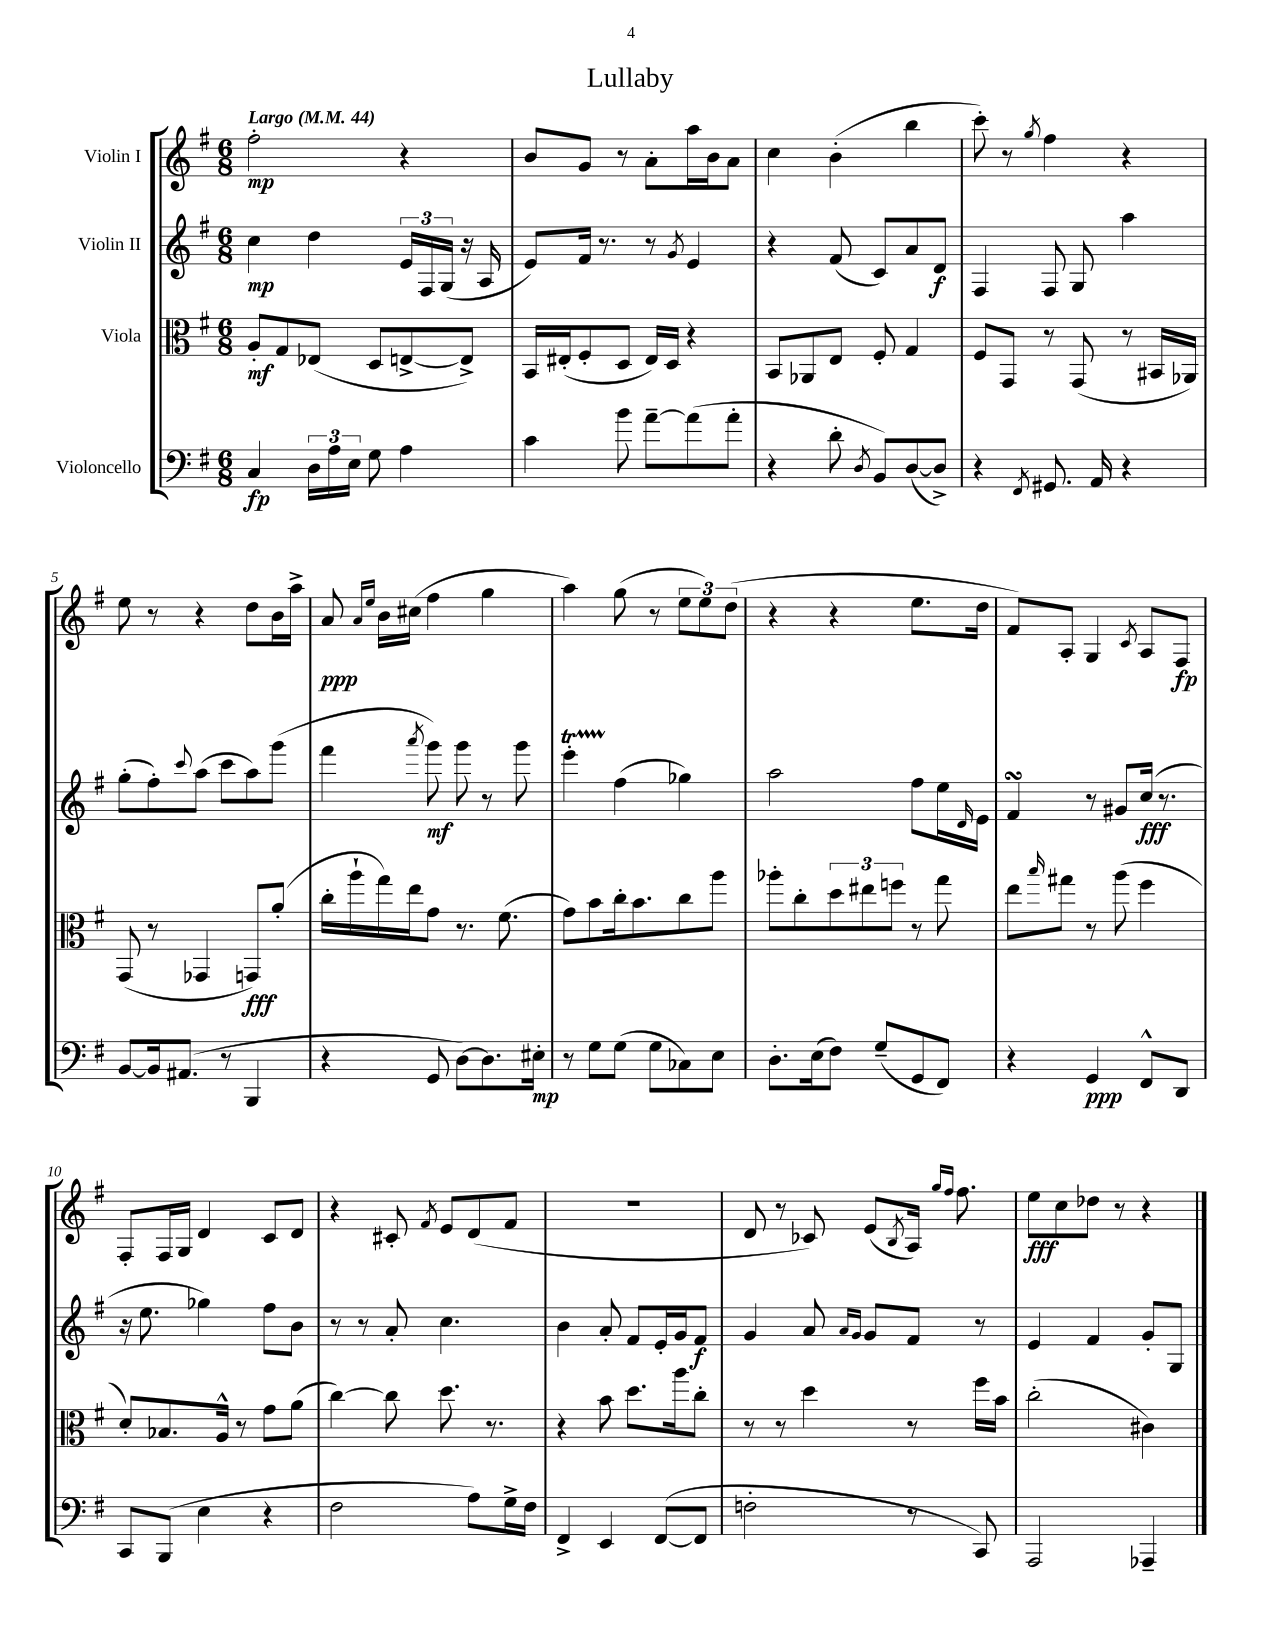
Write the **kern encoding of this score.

**kern	**dynam	**kern	**dynam	**kern	**dynam	**kern	**dynam
*part4	*part4	*part3	*part3	*part2	*part2	*part1	*part1
*staff4	*staff4	*staff3	*staff3	*staff2	*staff2	*staff1	*staff1
*I"Violoncello	*	*I"Viola	*	*I"Violin II	*	*I"Violin I	*
*clefF4	*	*clefC3	*	*clefG2	*	*clefG2	*
*k[f#]	*	*k[f#]	*	*k[f#]	*	*k[f#]	*
*M6/8	*	*M6/8	*	*M6/8	*	*M6/8	*
*MM44	*	*MM44	*	*MM44	*	*MM44	*
=1	=1	=1	=1	=1	=1	=1	=1
!	!	!	!	!	!	!LO:TX:a:B:t=Largo	!
4C/	fp	8A'/L	mf	4cc\	mp	2ff#'\	mp
.	.	8G/	.	.	.	.	.
24D\LL	.	(8E-X/J	.	4dd\	.	.	.
24A\	.	.	.	.	.	.	.
24E\JJ	.	.	.	.	.	.	.
8G\	.	8D/L	.	.	.	.	.
4A\	.	[8En^/	.	24e/LL	.	4r	.
.	.	.	.	24F#/	.	.	.
.	.	.	.	(24G/JJ	.	.	.
.	.	8E^/J])	.	16r	.	.	.
.	.	.	.	16A/	.	.	.
=2	=2	=2	=2	=2	=2	=2	=2
4c\	.	16BB/LL	.	8e/L)	.	8b/L	.
.	.	(16E#X'/J	.	.	.	.	.
.	.	8F#'/	.	16f#/Jk	.	8g/J	.
.	.	.	.	8.r	.	.	.
8b\	.	8D/J	.	.	.	8r	.
[8a~\L	.	16E#/LL)	.	8r	.	8a'\L	.
.	.	16D/JJ	.	.	.	.	.
.	.	.	.	8qg/	.	.	.
(8a\]	.	4r	.	4e/	.	16aa\L	.
.	.	.	.	.	.	16b\J	.
8a'\J	.	.	.	.	.	8a\J	.
=3	=3	=3	=3	=3	=3	=3	=3
4r	.	8BB/L	.	4r	.	4cc\	.
.	.	8AA-X/	.	.	.	.	.
8d'\	.	8E/J	.	(8f#/	.	(4b'\	.
8qD/	.	.	.	.	.	.	.
8BB/L)	.	8F#'/	.	8c/L)	.	.	.
([8D/	.	4G/	.	8a/	.	4bb\	.
8D^/J])	.	.	.	8d/J	f	.	.
=4	=4	=4	=4	=4	=4	=4	=4
4r	.	8F#/L	.	4F#/	.	8ccc'\)	.
.	.	8GG/J	.	.	.	8r	.
8qFF#/	.	.	.	.	.	8qgg/	.
8.GG#X/	.	8r	.	8F#/	.	4ff#\	.
.	.	(8GG/	.	8G/	.	.	.
16AA/	.	.	.	.	.	.	.
4r	.	8r	.	4aa\	.	4r	.
.	.	16BB#X/LL	.	.	.	.	.
.	.	16AA-X/JJ)	.	.	.	.	.
!!LO:LB:g=z
=5	=5	=5	=5	=5	=5	=5	=5
[8BB/L	.	(8GG/	.	(8gg'\L	.	8ee\	.
16BB/k]	.	8r	.	8ff#'\)	.	8r	.
(8.AA#X/J	.	.	.	.	.	.	.
.	.	.	.	8qqccc/	.	.	.
.	.	4GG-X/	.	(8aa\J	.	4r	.
8r	.	.	.	8ccc\L	.	.	.
4BBB/	.	8GGn/L)	fff	8aa\)	.	8dd\L	.
.	.	(8a'/J	.	(8ggg\J	.	16b\L	.
.	.	.	.	.	.	16aa^\JJ	.
=6	=6	=6	=6	=6	=6	=6	=6
4r	.	16cc'\LL	.	4fff#\	.	8a/	ppp
.	.	16aa`\	.	.	.	.	.
.	.	.	.	.	.	16qqa/LL	.
.	.	.	.	.	.	16qqee/JJ	.
.	.	16gg\)	.	.	.	16b\LL	.
.	.	16ee\J	.	.	.	(16cc#X\JJ	.
.	.	.	.	8qaaa/	.	.	.
8GG/	.	8g\J	.	8ggg\)	mf	4ff#\	.
[8D\L)	.	8.r	.	8ggg\	.	.	.
8.D\]	.	.	.	8r	.	4gg\	.
.	.	(8.f#\	.	.	.	.	.
.	.	.	.	8ggg\	.	.	.
16E#X'\Jk	mp	.	.	.	.	.	.
=7	=7	=7	=7	=7	=7	=7	=7
8r	.	8g\L)	.	4eeeT'\	.	4aa\)	.
8G\L	.	8b\	.	.	.	.	.
(8G\J	.	16cc'\k	.	(4ff#\	.	(8gg\	.
.	.	8.b\	.	.	.	.	.
8G\L	.	.	.	.	.	8r	.
8C-X\)	.	8cc\	.	4gg-X\)	.	12ee\L	.
.	.	.	.	.	.	12ee\)	.
8E\J	.	8aa\J	.	.	.	.	.
.	.	.	.	.	.	(12dd\J	.
=8	=8	=8	=8	=8	=8	=8	=8
8.D'\L	.	8aa-X'\L	.	2aa\	.	4r	.
.	.	8cc'\	.	.	.	.	.
(16E\k	.	.	.	.	.	.	.
8F#\J)	.	12dd\	.	.	.	4r	.
.	.	12ee#X\	.	.	.	.	.
(8G~/L	.	.	.	.	.	.	.
.	.	12ffn\J	.	.	.	.	.
8GG/	.	8r	.	8ff#\L	.	8.ee\L	.
8FF#/J)	.	8gg\	.	16ee\L	.	.	.
.	.	.	.	16qqd/	.	.	.
.	.	.	.	16e\JJ	.	16dd\Jk	.
=9	=9	=9	=9	=9	=9	=9	=9
4r	.	8ee\L	.	4f#sSsS/	.	8f#/L)	.
.	.	16qqbb/	.	.	.	.	.
.	.	8gg#X\J	.	.	.	8A'/J	.
4GG/	ppp	8r	.	8r	.	4G/	.
.	.	(8aa\	.	8g#X/L	.	.	.
.	.	.	.	.	.	8qc/	.
8FF#^^/L	.	4ff#\	.	(16cc/Jk	fff	8A/L	.
.	.	.	.	8.r	.	.	.
8DD/J	.	.	.	.	.	8F#/J	fp
!!LO:LB:g=z
=10	=10	=10	=10	=10	=10	=10	=10
8CC/L	.	8d'/L)	.	16r	.	8F#'/L	.
.	.	.	.	8.ee\	.	.	.
(8BBB/J	.	8.B-X/	.	.	.	16F#/L	.
.	.	.	.	.	.	16G/JJ	.
4E\	.	.	.	4gg-X\)	.	4d/	.
.	.	16A^^/Jk	.	.	.	.	.
.	.	8r	.	.	.	.	.
4r	.	8g\L	.	8ff#\L	.	8c/L	.
.	.	(8a\J	.	8b\J	.	8d/J	.
=11	=11	=11	=11	=11	=11	=11	=11
2F#\	.	[4cc\)	.	8r	.	4r	.
.	.	.	.	8r	.	.	.
.	.	8cc\]	.	8a'/	.	8c#X'/	.
.	.	.	.	.	.	8qf#/	.
.	.	8.dd\	.	4.cc\	.	8e/L	.
8A\L)	.	.	.	.	.	(8d/	.
.	.	8.r	.	.	.	.	.
16G^\L	.	.	.	.	.	8f#/J	.
16F#\JJ	.	.	.	.	.	.	.
=12	=12	=12	=12	=12	=12	=12	=12
4FF#^/	.	4r	.	4b\	.	2.r	.
4EE/	.	8b\	.	8a'/	.	.	.
.	.	8.dd\L	.	8f#/L	.	.	.
([8FF#/L	.	.	.	16e'/L	.	.	.
.	.	16aa\k	.	16g/J	.	.	.
8FF#/J]	.	8cc'\J	.	8f#/J	f	.	.
=13	=13	=13	=13	=13	=13	=13	=13
2Fn'\	.	8r	.	4g/	.	8d/	.
.	.	8r	.	.	.	8r	.
.	.	4dd\	.	8a/	.	8c-X/)	.
.	.	.	.	16qqa/LL	.	.	.
.	.	.	.	16qqg/JJ	.	.	.
.	.	.	.	8g/L	.	(8e/L	.
.	.	.	.	.	.	8qB/	.
8r	.	8r	.	8f#/J	.	16A/Jk)	.
.	.	.	.	.	.	16qqgg/LL	.
.	.	.	.	.	.	16qqff#/JJ	.
.	.	.	.	.	.	8.ff#\	.
8CC/)	.	16ff#\LL	.	8r	.	.	.
.	.	16b\JJ	.	.	.	.	.
=14	=14	=14	=14	=14	=14	=14	=14
2AAA/	.	(2cc'\	.	4e/	.	8ee\L	fff
.	.	.	.	.	.	8cc\	.
.	.	.	.	4f#/	.	8dd-X\J	.
.	.	.	.	.	.	8r	.
4AAA-X~/	.	4c#X\)	.	8g'/L	.	4r	.
.	.	.	.	8G/J	.	.	.
==	==	==	==	==	==	==	==
*-	*-	*-	*-	*-	*-	*-	*-
